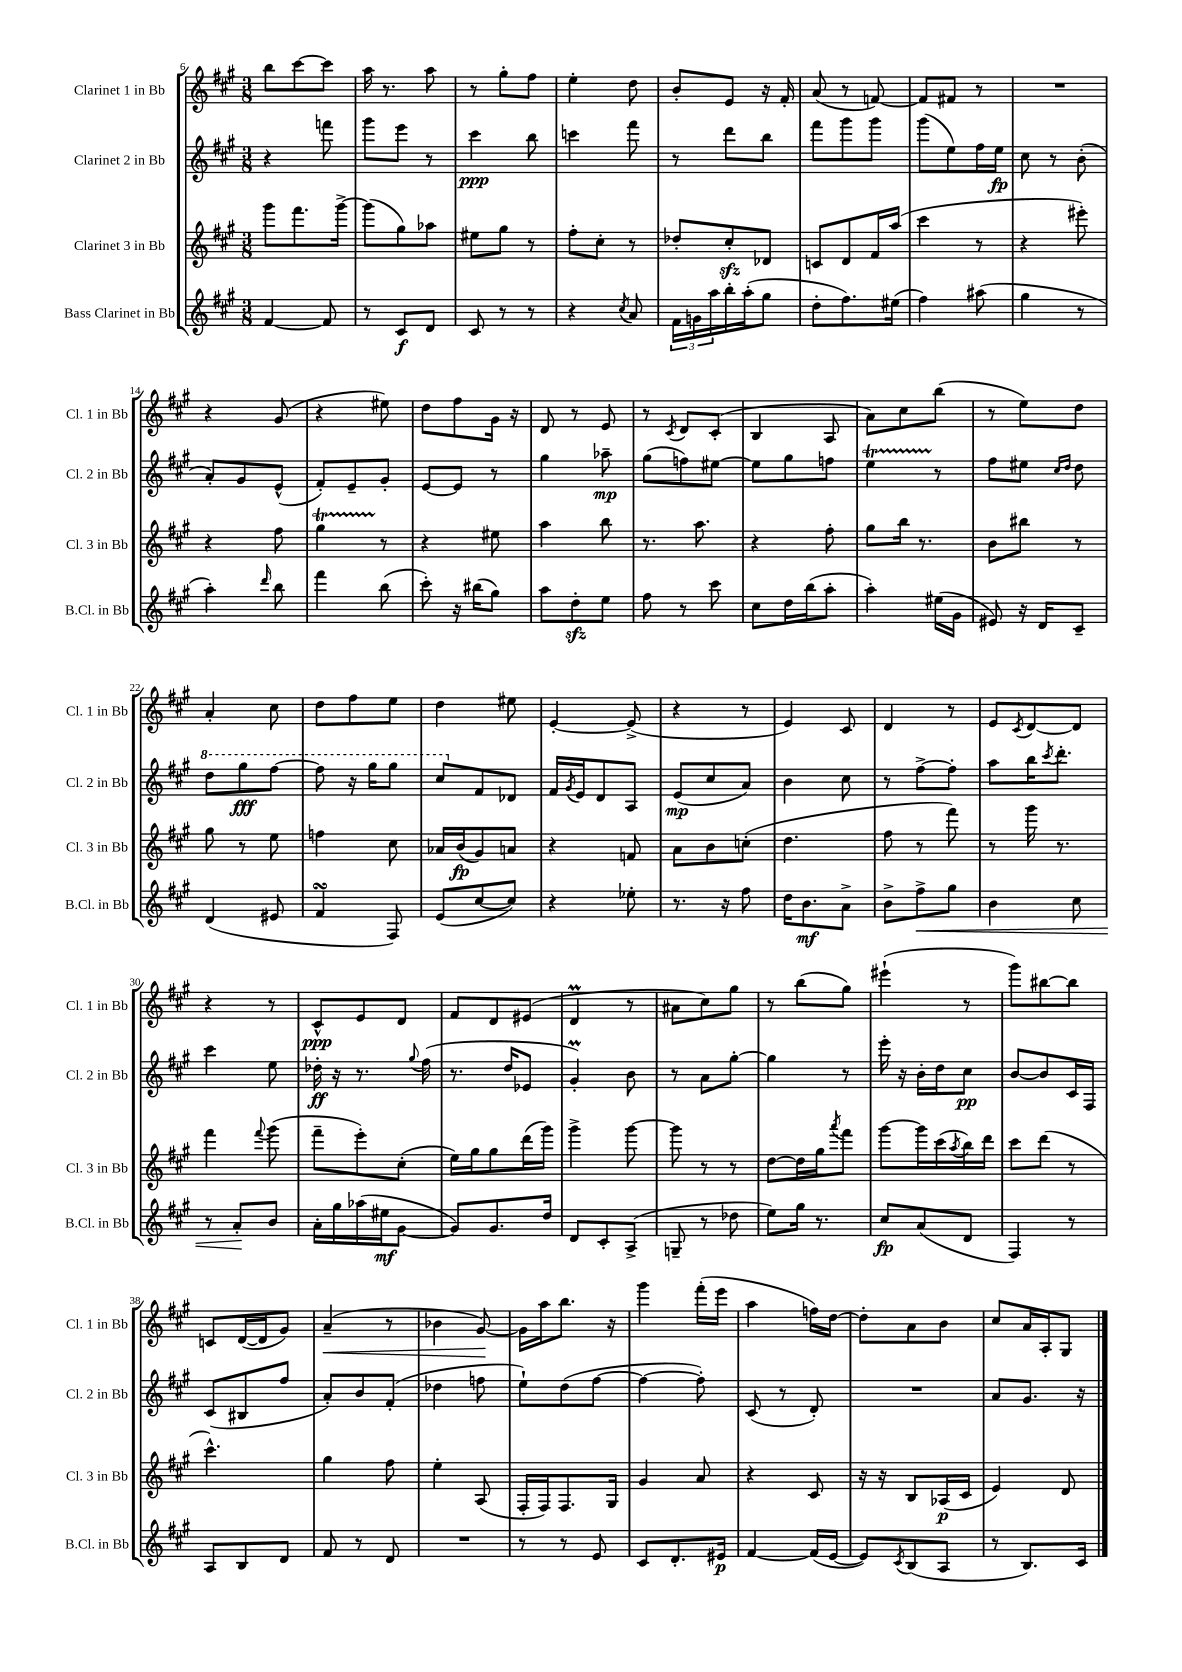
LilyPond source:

<<
\new StaffGroup <<
\new Staff = "s0" \with { instrumentName = "Clarinet 1 in Bb" shortInstrumentName = "Cl. 1 in Bb" } {
    \clef treble \key a \major \numericTimeSignature \time 3/8
    b''8 cis'''8~ cis'''8 |
    a''16 r8. a''8 |
    r8 gis''8-. fis''8 |
    e''4-. d''8 |
    b'8-. e'8 r16 fis'16-. |
    a'8( r8 f'8~) |
    f'8 fis'8 r8 |
    R4. |
    r4 gis'8( |
    r4 eis''8) |
    d''8 fis''8 gis'16 r16 |
    d'8 r8 e'8 |
    r8 \acciaccatura { cis'8 } d'8 cis'8-.( |
    b4 a8 |
    a'8) cis''8 b''8( |
    r8 e''8) d''8 |
    a'4-. cis''8 |
    d''8 fis''8 e''8 |
    d''4 eis''8 |
    e'4~-. e'8->( |
    r4 r8 |
    e'4) cis'8 |
    d'4 r8 |
    e'8 \acciaccatura { cis'8 } d'8~ d'8 |
    r4 r8 |
    cis'8-^\ppp e'8 d'8 |
    fis'8 d'8 eis'8( |
    d'4\prall r8 |
    ais'8 cis''8) gis''8 |
    r8 b''8( gis''8) |
    eis'''4-!( r8 |
    gis'''8) bis''8~ bis''8 |
    c'8 d'16~( d'16 gis'8) |
    a'4--\<( r8 |
    bes'4 gis'8~\!) |
    gis'16 a''16 b''8. r16 |
    gis'''4 fis'''16-.( e'''16 |
    a''4 f''16) d''16~ |
    d''8-. a'8 b'8 |
    cis''8 a'16 a16-. gis8 \bar "|." |
}
\new Staff = "s1" \with { instrumentName = "Clarinet 2 in Bb" shortInstrumentName = "Cl. 2 in Bb" } {
    \clef treble \key a \major \numericTimeSignature \time 3/8
    r4 f'''8 |
    gis'''8 e'''8 r8 |
    cis'''4\ppp b''8 |
    c'''4 fis'''8 |
    r8 d'''8 b''8 |
    fis'''8 gis'''8 gis'''8 |
    gis'''8( e''8) fis''16 e''16\fp |
    cis''8 r8 b'8-.( |
    a'8-.) gis'8 e'8-^( |
    fis'8-.) e'8-- gis'8-. |
    e'8~ e'8 r8 |
    gis''4 aes''8--\mp |
    gis''8( f''8) eis''8~ |
    eis''8 gis''8 f''8 |
    e''4\startTrillSpan r8\stopTrillSpan |
    fis''8 eis''8 \grace { cis''16 d''16 } d''8 |
    \ottava #1 d'''8 gis'''8\fff fis'''8~ |
    fis'''8 r16 gis'''16 gis'''8 |
    cis'''8 \ottava #0 fis'8 des'8 |
    fis'16 \acciaccatura { gis'8 } e'16 d'8 a8 |
    e'8\mp( cis''8 a'8) |
    b'4 cis''8 |
    r8 fis''8~-> fis''8-. |
    a''8 b''16 \acciaccatura { cis'''8 } d'''8.-. |
    cis'''4 e''8 |
    des''16-.\ff r16 r8. \appoggiatura { gis''8 } fis''16( |
    r8. d''16 ees'8 |
    gis'4-.\prall) b'8 |
    r8 a'8 gis''8~-. |
    gis''4 r8 |
    e'''16-. r16 b'16-. d''16 cis''8\pp |
    b'8~ b'8 cis'16 fis16 |
    cis'8( bis8 fis''8 |
    a'8-.) b'8 fis'8-.( |
    des''4 f''8 |
    e''8-!) d''8( fis''8~ |
    fis''4~ fis''8-.) |
    cis'8( r8 d'8-.) |
    R4. |
    a'8 gis'8. r16 \bar "|." |
}
\new Staff = "s2" \with { instrumentName = "Clarinet 3 in Bb" shortInstrumentName = "Cl. 3 in Bb" } {
    \clef treble \key a \major \numericTimeSignature \time 3/8
    gis'''8 fis'''8. gis'''16~-> |
    gis'''8( gis''8) aes''8 |
    eis''8 gis''8 r8 |
    fis''8-. cis''8-. r8 |
    des''8-. cis''8-.\sfz des'8 |
    c'8 d'8 fis'16 a''16( |
    cis'''4 r8 |
    r4 eis'''8-.) |
    r4 fis''8 |
    gis''4\startTrillSpan r8\stopTrillSpan |
    r4 eis''8 |
    a''4 b''8 |
    r8. a''8. |
    r4 fis''8-. |
    gis''8 b''16 r8. |
    b'8 bis''8 r8 |
    gis''8 r8 e''8 |
    f''4 cis''8 |
    aes'16 b'16\fp( gis'8) a'8 |
    r4 f'8 |
    a'8 b'8 c''8-.( |
    d''4. |
    fis''8 r8 fis'''8) |
    r8 gis'''16 r8. |
    fis'''4 \appoggiatura { fis'''8 } gis'''8( |
    fis'''8-- e'''8-.) cis''8-.( |
    e''16) gis''16 gis''8 d'''16( gis'''16) |
    gis'''4-> gis'''8~ |
    gis'''8 r8 r8 |
    d''8~ d''16 gis''16 \acciaccatura { a'''8 } fis'''8 |
    gis'''8~ gis'''16 cis'''16( \acciaccatura { a''8 } b''16) d'''16 |
    cis'''8 d'''8( r8 |
    cis'''4.-^) |
    gis''4 fis''8 |
    e''4-. a8( |
    fis16-. fis16) fis8. gis16 |
    gis'4 a'8 |
    r4 cis'8 |
    r16 r16 b8 aes16\p( cis'16 |
    e'4) d'8 \bar "|." |
}
\new Staff = "s3" \with { instrumentName = "Bass Clarinet in Bb" shortInstrumentName = "B.Cl. in Bb" } {
    \clef treble \key a \major \numericTimeSignature \time 3/8
    fis'4~ fis'8 |
    r8 cis'8\f d'8 |
    cis'8 r8 r8 |
    r4 \acciaccatura { cis''8 } a'8 |
    \tuplet 3/2 { fis'16 g'16 a''16 } b''16-. a''16-.( gis''8 |
    d''8-. fis''8.) eis''16( |
    fis''4) ais''8( |
    gis''4 r8 |
    a''4-.) \grace { d'''16 } b''8 |
    fis'''4 b''8( |
    cis'''8-.) r16 bis''16( gis''8) |
    a''8 d''8-.\sfz e''8 |
    fis''8 r8 cis'''8 |
    cis''8 d''16 b''16( a''8-. |
    a''4-.) eis''16( gis'16 |
    eis'8) r16 d'16 cis'8-- |
    d'4( eis'8 |
    fis'4\turn fis8) |
    e'8( cis''8~ cis''8) |
    r4 ees''8-. |
    r8. r16 fis''8 |
    d''16 b'8.\mf a'8-> |
    b'8-> fis''8->\< gis''8 |
    b'4 cis''8 |
    r8 a'8-.\! b'8 |
    a'16-. gis''16 aes''16( eis''16\mf gis'8~ |
    gis'8) gis'8. d''16 |
    d'8 cis'8-. a8->( |
    g8-- r8 des''8 |
    e''8) gis''16 r8. |
    cis''8\fp a'8( d'8 |
    fis4) r8 |
    a8 b8 d'8 |
    fis'8 r8 d'8 |
    R4. |
    r8 r8 e'8 |
    cis'8 d'8.-. eis'16\p |
    fis'4~ fis'16( e'16~ |
    e'8) \acciaccatura { cis'8 } b8( a8 |
    r8 b8.) cis'16 \bar "|." |
}
>>
>>
\layout { \context { \Score currentBarNumber = #6 } }
